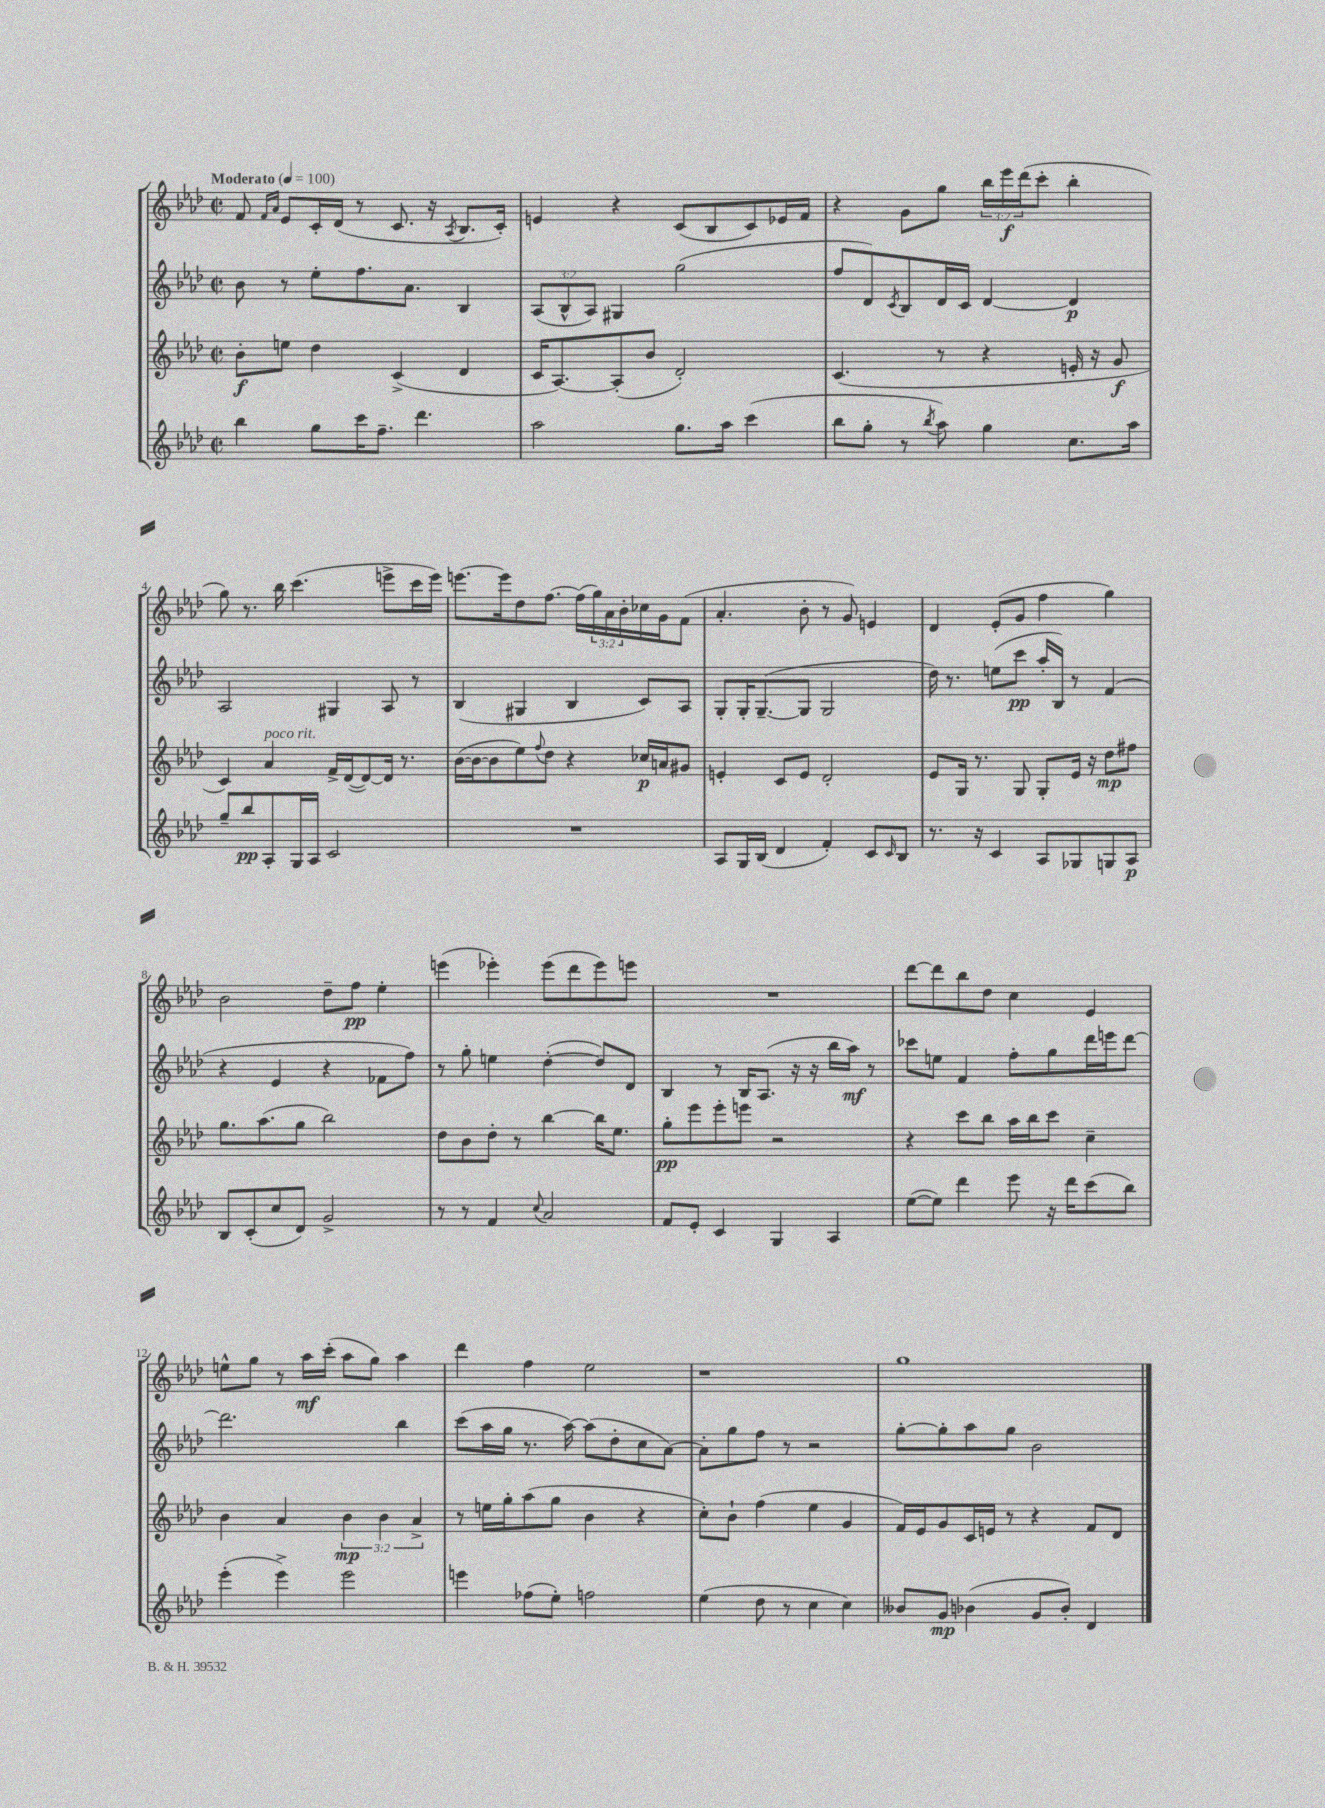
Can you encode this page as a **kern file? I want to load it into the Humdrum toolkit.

**kern	**dynam	**kern	**dynam	**kern	**dynam	**kern	**dynam
*part4	*part4	*part3	*part3	*part2	*part2	*part1	*part1
*staff4	*staff4	*staff3	*staff3	*staff2	*staff2	*staff1	*staff1
*clefG2	*	*clefG2	*	*clefG2	*	*clefG2	*
*k[b-e-a-d-]	*	*k[b-e-a-d-]	*	*k[b-e-a-d-]	*	*k[b-e-a-d-]	*
*M2/2	*	*M2/2	*	*M2/2	*	*M2/2	*
*met(c|)	*	*met(c|)	*	*met(c|)	*	*met(c|)	*
*MM100	*	*MM100	*	*MM100	*	*MM100	*
=1	=1	=1	=1	=1	=1	=1	=1
!	!	!	!	!	!	!LO:TX:a:B:t=Moderato	!
4bb-\	.	8b-'\L	f	8b-\	.	8f/	.
.	.	.	.	.	.	16qqf/LL	.
.	.	.	.	.	.	16qqa-/JJ	.
.	.	8een\J	.	8r	.	8e-/L	.
8gg\L	.	4dd-\	.	8ee-'\L	.	16c'/L	.
.	.	.	.	.	.	(16d-/JJ	.
16ccc\K	.	.	.	8.ff\	.	8r	.
8.ff~\J	.	.	.	.	.	.	.
.	.	(4c^/	.	.	.	8.c/	.
.	.	.	.	8.a-\J	.	.	.
4.ddd-\	.	.	.	.	.	.	.
.	.	.	.	.	.	16r	.
.	.	.	.	.	.	8qA-/	.
.	.	4d-/	.	4B-/	.	8.B-/L	.
.	.	.	.	.	.	16c'/Jk)	.
=2	=2	=2	=2	=2	=2	=2	=2
2aa-\	.	16c/KL	.	(12A-/L	.	4en/	.
.	.	[8.A-/)	.	.	.	.	.
.	.	.	.	12B-^^/	.	.	.
.	.	.	.	12A-/J)	.	.	.
.	.	(8A-'/]	.	4G#X/	.	4r	.
.	.	8b-/J	.	.	.	.	.
8.gg\L	.	2d-'/)	.	(2gg\	.	(8c/L	.
.	.	.	.	.	.	8B-/	.
16aa-\Jk	.	.	.	.	.	.	.
(4ccc\	.	.	.	.	.	8c/)	.
.	.	.	.	.	.	16e-X/L	.
.	.	.	.	.	.	16f/JJ	.
=3	=3	=3	=3	=3	=3	=3	=3
8bb-\L	.	(4.c/	.	8ff/L	.	4r	.
8gg'\J	.	.	.	8d-/)	.	.	.
.	.	.	.	8qc/	.	.	.
8r	.	.	.	8B-/	.	8g\L	.
8qbb-/	.	.	.	.	.	.	.
8aa-\)	.	8r	.	16d-/L	.	8gg\J	.
.	.	.	.	16c/JJ	.	.	.
4gg\	.	4r	.	[4d-/	.	24bb-\LL	.
.	.	.	.	.	.	24eee-\	f
.	.	.	.	.	.	(24ddd-\J	.
.	.	.	.	.	.	8ccc'\J	.
8.cc\L	.	16en'/	.	4d-/]	p	4bb-'\	.
.	.	16r	.	.	.	.	.
.	.	8g/	f	.	.	.	.
16aa-\Jk	.	.	.	.	.	.	.
!!LO:LB:g=z
=4	=4	=4	=4	=4	=4	=4	=4
8gg~/L	.	4c/)	.	2A-/	.	8gg\)	.
8bb-/	pp	.	.	.	.	8.r	.
!	!	!LO:TX:a:i:t=poco rit.	!	!	!	!	!
8A-'/	.	4a-/	.	.	.	.	.
.	.	.	.	.	.	16bb-\	.
16G/L	.	.	.	.	.	(4.ccc\	.
16A-/JJ	.	.	.	.	.	.	.
2c/	.	16f^/LL	.	4G#X/	.	.	.
.	.	([16d-/J	.	.	.	.	.
.	.	8d-/_)	.	.	.	.	.
.	.	16d-/Jk]	.	8A-/	.	8eeen^\L	.
.	.	8.r	.	.	.	.	.
.	.	.	.	8r	.	16ccc\L	.
.	.	.	.	.	.	16eee\JJ)	.
=5	=5	=5	=5	=5	=5	=5	=5
1r	.	([16b-\LL	.	(4B-/	.	[8.eeen\L	.
.	.	16b-\J_	.	.	.	.	.
.	.	8b-\]	.	.	.	.	.
.	.	.	.	.	.	16eee\k]	.
.	.	8ee-\)	.	4G#X/	.	8dd-\	.
.	.	8qqff/	.	.	.	.	.
.	.	8dd-\J	.	.	.	[8.ff\J	.
.	.	4r	.	4B-/	.	.	.
.	.	.	.	.	.	(16ff\LL]	.
.	.	.	.	.	.	24gg\)	.
.	.	.	.	.	.	24a-\	.
.	.	.	.	.	.	24b-'\	.
.	.	16cc-X/LL	p	8c/L)	.	16cc-X\	.
.	.	16an/J	.	.	.	16g\J	.
.	.	8g#X/J	.	8A-/J	.	(8f\J	.
=6	=6	=6	=6	=6	=6	=6	=6
8A-/L	.	4en'/	.	8G'/L	.	4.a-'/	.
16G/L	.	.	.	16G'/K	.	.	.
(16B-/JJ	.	.	.	([8.G~/	.	.	.
4d-/	.	8c/L	.	.	.	.	.
.	.	8e/J	.	8G/J]	.	8b-'\	.
4f'/)	.	2d-'/	.	2G/	.	8r	.
.	.	.	.	.	.	8g/)	.
8c/L	.	.	.	.	.	4en/	.
16qqc/	.	.	.	.	.	.	.
8B-/J	.	.	.	.	.	.	.
=7	=7	=7	=7	=7	=7	=7	=7
8.r	.	8e-/L	.	16dd-\)	.	4d-/	.
.	.	.	.	8.r	.	.	.
.	.	16G/Jk	.	.	.	.	.
16r	.	8.r	.	.	.	.	.
4c/	.	.	.	(8een\L	.	(8e-'/L	.
.	.	8G/	.	8ccc\J	pp	8g/J	.
8A-/L	.	8G'/L	.	16aa-'/LL	.	4ff\	.
.	.	.	.	16B-/JJ)	.	.	.
8G-X/	.	16e-/Jk	.	8r	.	.	.
.	.	16r	.	.	.	.	.
8Gn/	.	8dd-\L	mp	(4f/	.	4gg\)	.
8A-/J	p	8ff#X\J	.	.	.	.	.
!!LO:LB:g=z
=8	=8	=8	=8	=8	=8	=8	=8
8B-/L	.	8.gg\L	.	4r	.	2b-\	.
(8c'/	.	.	.	.	.	.	.
.	.	(8.aa-\	.	.	.	.	.
8cc/	.	.	.	4e-/	.	.	.
8d-/J)	.	8gg\J	.	.	.	.	.
2g^/	.	2bb-\)	.	4r	.	8dd-~\L	.
.	.	.	.	.	.	8ff\J	pp
.	.	.	.	8f-X\L	.	4ee-'\	.
.	.	.	.	8ff\J)	.	.	.
=9	=9	=9	=9	=9	=9	=9	=9
8r	.	8dd-\L	.	8r	.	(4eeen\	.
8r	.	8b-\	.	8gg'\	.	.	.
4f/	.	8dd-'\J	.	4een\	.	4eee-X'\)	.
.	.	8r	.	.	.	.	.
8qqcc/	.	.	.	.	.	.	.
2a-/	.	[4bb-\	.	([4dd-'\	.	(8eee-\L	.
.	.	.	.	.	.	8ddd-\	.
.	.	16bb-\KL]	.	8dd-/L])	.	8eee-\)	.
.	.	8.ee-\J	.	.	.	.	.
.	.	.	.	8d-/J	.	8eeen\J	.
=10	=10	=10	=10	=10	=10	=10	=10
8f/L	.	8gg'\L	pp	4B-/	.	1r	.
8e-'/J	.	8eee-\	.	.	.	.	.
4c/	.	8eee-'\	.	8r	.	.	.
.	.	8eeen\J	.	16B-/KL	.	.	.
.	.	.	.	(8.A-/J	.	.	.
4G/	.	2r	.	.	.	.	.
.	.	.	.	16r	.	.	.
.	.	.	.	16r	.	.	.
4A-/	.	.	.	16bb-\LL	.	.	.
.	.	.	.	16aa-\JJ)	mf	.	.
.	.	.	.	8r	.	.	.
=11	=11	=11	=11	=11	=11	=11	=11
([8ee-\L	.	4r	.	8ccc-X\L	.	[8ddd-\L	.
8ee-\J])	.	.	.	8een\J	.	8ddd-\]	.
4ddd-\	.	8ccc\L	.	4f/	.	8bb-\	.
.	.	8bb-\J	.	.	.	8dd-\J	.
8eee-\	.	16aa-\LL	.	8ff'\L	.	4cc\	.
.	.	16bb-\J	.	.	.	.	.
16r	.	8ccc\J	.	8gg\	.	.	.
16ddd-\KL	.	.	.	.	.	.	.
(8ccc\	.	4cc~\	.	16ddd-\L	.	4e-/	.
.	.	.	.	16eeen\J	.	.	.
8bb-\J)	.	.	.	[8ddd-\J	.	.	.
!!LO:LB:g=z
=12	=12	=12	=12	=12	=12	=12	=12
(4eee-'\	.	4b-\	.	2.ddd-\]	.	8een^^\L	.
.	.	.	.	.	.	8gg\J	.
4eee-^\)	.	4a-/	.	.	.	8r	.
.	.	.	.	.	.	16aa-\LL	mf
.	.	.	.	.	.	(16ccc'\JJ	.
2eee-\	.	6b-\	mp	.	.	8aa-\L	.
.	.	.	.	.	.	8gg\J)	.
.	.	6b-\	.	.	.	.	.
.	.	.	.	4bb-\	.	4aa-\	.
.	.	6a-^/	.	.	.	.	.
=13	=13	=13	=13	=13	=13	=13	=13
4eeen\	.	8r	.	(8ccc\L	.	4ddd-\	.
.	.	16een\LL	.	16aa-\L	.	.	.
.	.	16gg'\J	.	16gg\JJ	.	.	.
(8ff-X\L	.	(8aa-\	.	8.r	.	4ff\	.
8ee-'\J)	.	8gg\J	.	.	.	.	.
.	.	.	.	[16aa-\)	.	.	.
2ffn\	.	4b-\	.	(8aa-\L]	.	2ee-\	.
.	.	.	.	8dd-'\	.	.	.
.	.	4r	.	8cc\	.	.	.
.	.	.	.	[8a-\J)	.	.	.
=14	=14	=14	=14	=14	=14	=14	=14
(4ee-\	.	8cc'\L)	.	8a-'\L]	.	1r	.
.	.	8b-`\J	.	8gg\	.	.	.
8dd-\	.	(4ff\	.	8ff\J	.	.	.
8r	.	.	.	8r	.	.	.
4cc\	.	4ee-\	.	2r	.	.	.
4cc\)	.	4g/	.	.	.	.	.
=15	=15	=15	=15	=15	=15	=15	=15
8b--X/L	.	16f/LL)	.	[8gg'\L	.	1gg	.
.	.	16e-/J	.	.	.	.	.
8g/J	mp	8g/	.	8gg'\]	.	.	.
(4b-X\	.	16c/L	.	8aa-\	.	.	.
.	.	16en/JJ	.	.	.	.	.
.	.	8r	.	8gg\J	.	.	.
8g/L	.	4r	.	2b-\	.	.	.
8b-'/J)	.	.	.	.	.	.	.
4d-/	.	8f/L	.	.	.	.	.
.	.	8d-/J	.	.	.	.	.
==	==	==	==	==	==	==	==
*-	*-	*-	*-	*-	*-	*-	*-
